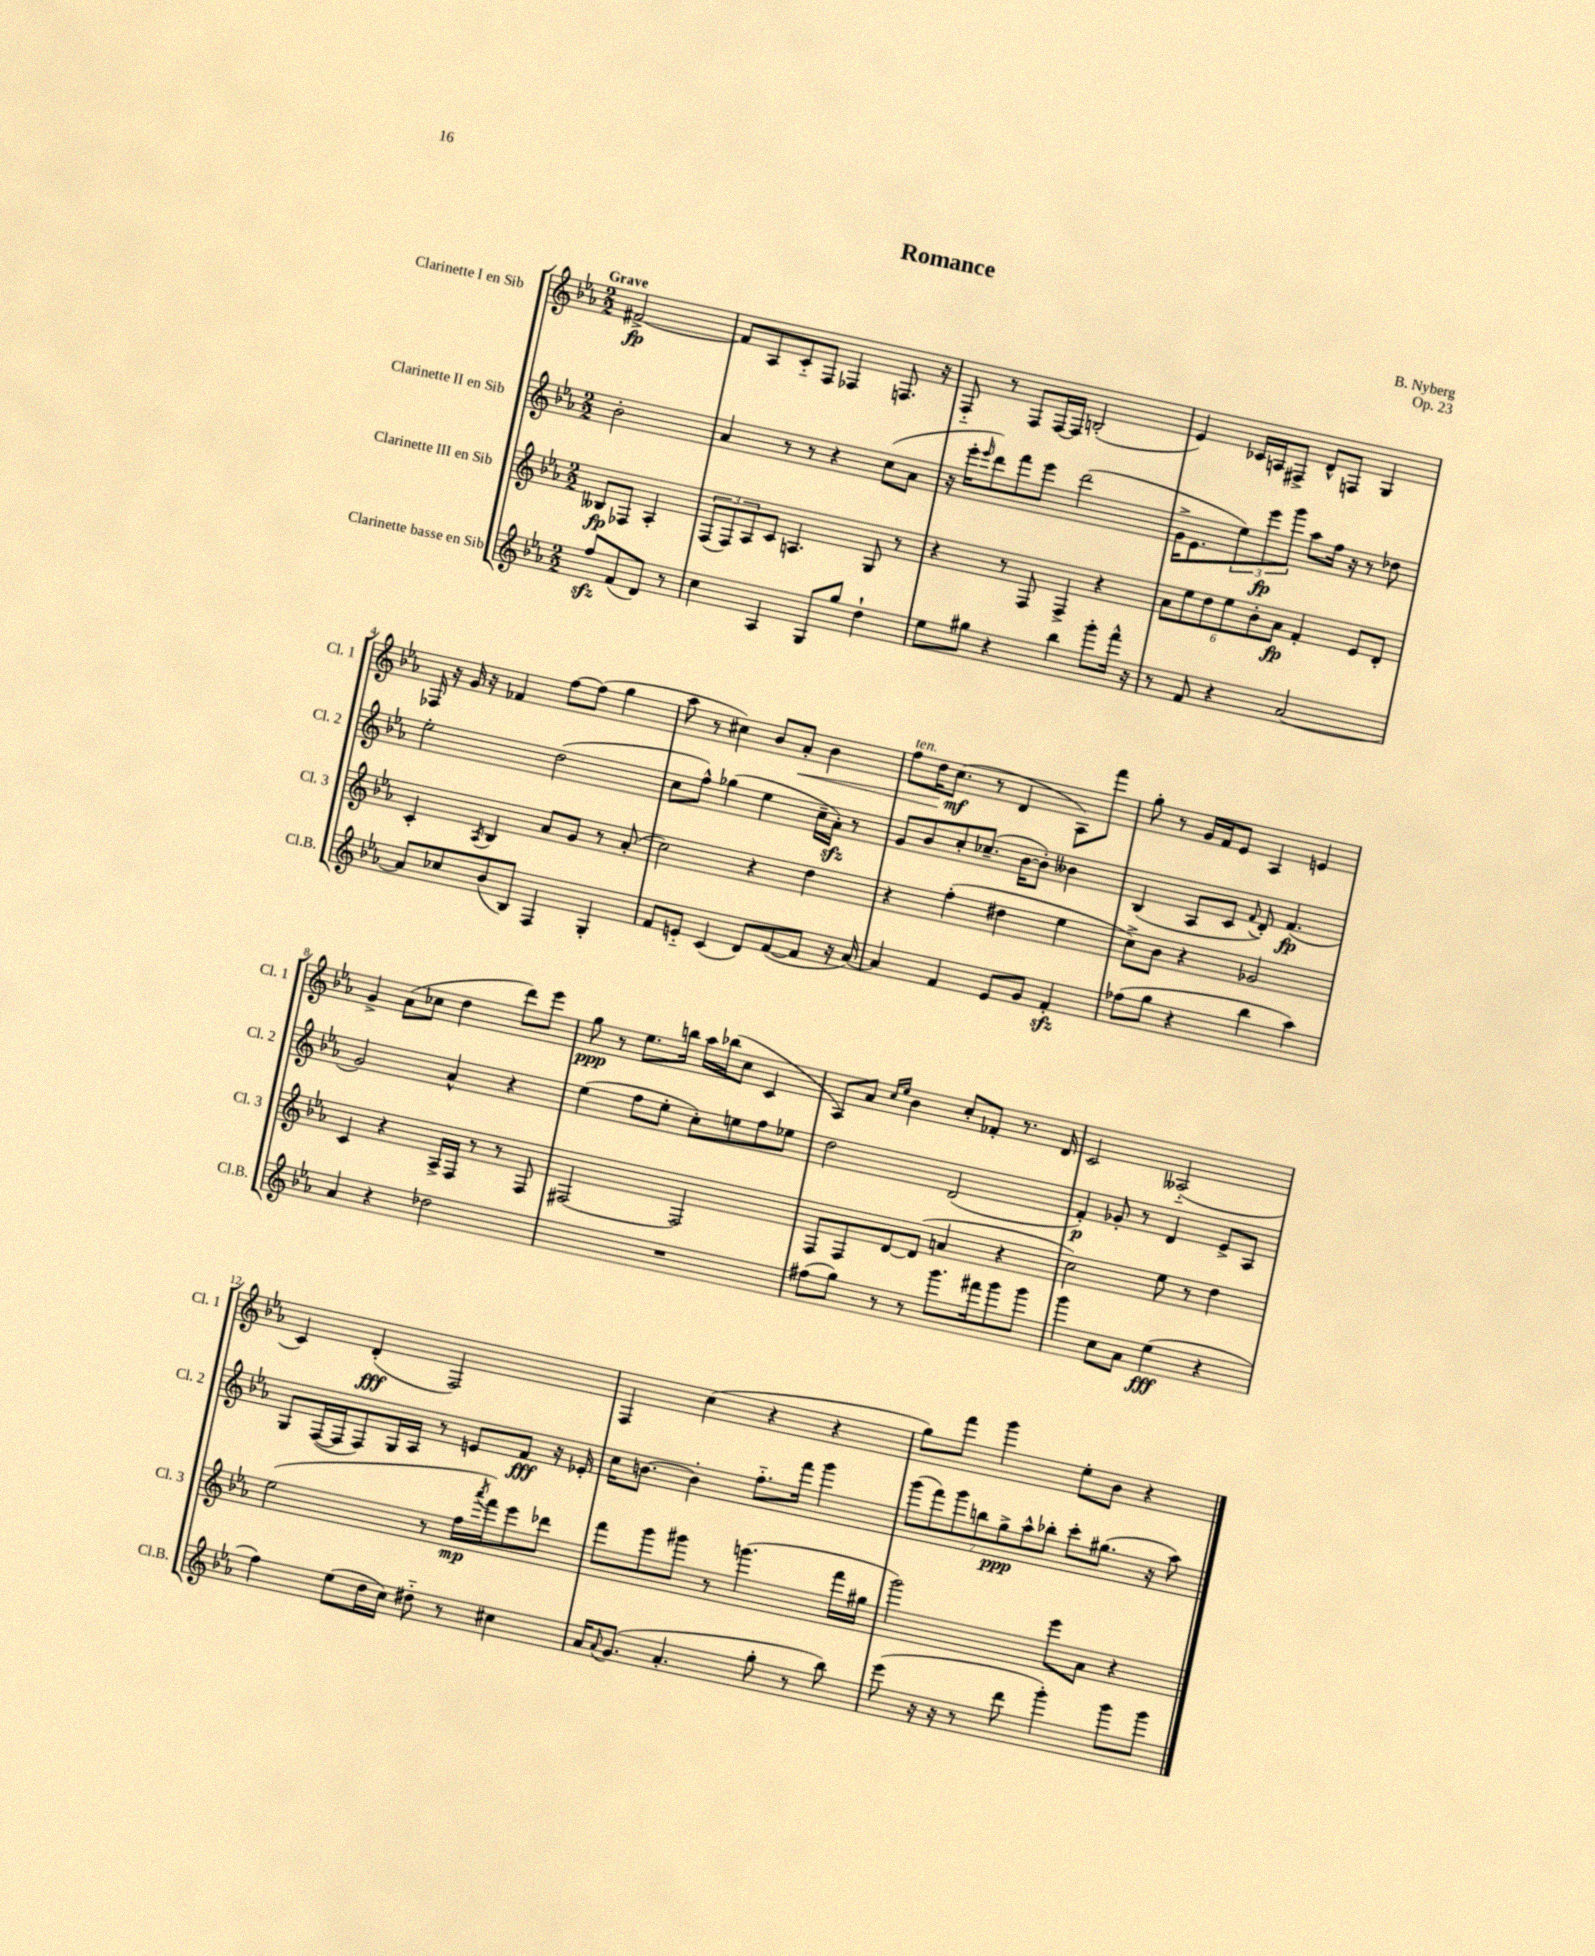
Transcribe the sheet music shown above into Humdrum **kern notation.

**kern	**dynam	**kern	**dynam	**kern	**dynam	**kern	**dynam
*part4	*part4	*part3	*part3	*part2	*part2	*part1	*part1
*staff4	*staff4	*staff3	*staff3	*staff2	*staff2	*staff1	*staff1
*I"Clarinette basse en Sib	*	*I"Clarinette III en Sib	*	*I"Clarinette II en Sib	*	*I"Clarinette I en Sib	*
*I'Cl.B.	*	*I'Cl. 3	*	*I'Cl. 2	*	*I'Cl. 1	*
*clefG2	*	*clefG2	*	*clefG2	*	*clefG2	*
*k[b-e-a-]	*	*k[b-e-a-]	*	*k[b-e-a-]	*	*k[b-e-a-]	*
*M2/2	*	*M2/2	*	*M2/2	*	*M2/2	*
=	=	=	=	=	=	=	=
!	!	!	!	!	!	!LO:TX:a:B:t=Grave	!
8ffzz/L	.	8B--X/L	fp	2b-'\	.	[2f#X^/	fp
(8f/	.	8F-X/J	.	.	.	.	.
8d/J)	.	4A-'/	.	.	.	.	.
8r	.	.	.	.	.	.	.
=1	=1	=1	=1	=1	=1	=1	=1
4cc\	.	(12F/L	.	4a-/	.	8f#/L]	.
.	.	12F/)	.	.	.	.	.
.	.	.	.	.	.	8A-/	.
.	.	12A-/	.	.	.	.	.
4A-/	.	8c/J	.	8r	.	8c/	.
.	.	4.An/	.	8r	.	8F/J	.
8G/L	.	.	.	4r	.	4F-X/	.
8gg/J	.	.	.	.	.	.	.
4dd`\	.	8G/	.	(8cc\L	.	8.Fn/	.
.	.	8r	.	8a-\J	.	.	.
.	.	.	.	.	.	16r	.
=2	=2	=2	=2	=2	=2	=2	=2
8ee-\L	.	4r	.	16r	.	8F/	.
.	.	.	.	16eee-'\KL	.	.	.
.	.	.	.	16qqeee-/	.	.	.
8gg#X\J	.	.	.	8ddd\)	.	8r	.
4r	.	8r	.	8fff\	.	8F/L	.
.	.	8F/	.	8eee-\J	.	[16F/L	.
.	.	.	.	.	.	16F/JJ]	.
4bb-\	.	4F^/	.	(2ddd\	.	(2Bn'/	.
8ggg'\L	.	4r	.	.	.	.	.
16fff^^\Jk	.	.	.	.	.	.	.
16r	.	.	.	.	.	.	.
=3	=3	=3	=3	=3	=3	=3	=3
8r	.	12a-\L	.	16g^\KL	.	4e-/)	.
.	.	.	.	8.e-\	.	.	.
.	.	12ee-\	.	.	.	.	.
8f/	.	.	.	.	.	.	.
.	.	12dd\	.	.	.	.	.
4r	.	12ee-\	.	12ee-\)	.	16c-X/LL	.
.	.	.	.	.	.	16An/J	.
.	.	12b-'\	.	12eee-\	fp	.	.
.	.	.	.	.	.	8F#X^/J	.
.	.	12a-\J	fp	12ggg\J	.	.	.
[2a-/	.	4f'/	.	8aa-\L	.	8d^^/L	.
.	.	.	.	16ff\Jk	.	8Fn/J	.
.	.	.	.	16r	.	.	.
.	.	8e-/L	.	8r	.	4G/	.
.	.	8d'/J	.	8dd-X\	.	.	.
!!LO:LB:g=z
=4	=4	=4	=4	=4	=4	=4	=4
8a-/L]	.	4c'/	.	2ee-'\	.	16F-X/	.
.	.	.	.	.	.	16r	.
8cc-X/	.	.	.	.	.	16g/	.
.	.	.	.	.	.	16r	.
.	.	8qA-/	.	.	.	.	.
(8b-/	.	4B-/	.	.	.	4f-X/	.
8B-/J)	.	.	.	.	.	.	.
4F/	.	8a-/L	.	(2dd\	.	[8ff\L	.
.	.	8g/J	.	.	.	(8ff\J]	.
4G'/	.	8r	.	.	.	4gg\	.
.	.	(8a-'/	.	.	.	.	.
=5	=5	=5	=5	=5	=5	=5	=5
8f/L	.	2cc\)	.	8cc\L	.	8aa-\	.
8en/J	.	.	.	8ff^^\J)	.	8r	.
(4c/	.	.	.	(4gg-X\	.	4cc#X\)	.
8d/L)	.	4r	.	4ee-\	.	8b-/L	.
!	!	!	!	!	!	!	!LO:HP:b
([8f/	.	.	.	.	.	8a-'/J	<
8f/J]	.	4dd\	.	16cc~\LL	.	4b-\	.
.	.	.	.	16a-zz'\JJ)	.	.	.
16r	.	.	.	8r	.	.	.
[16a-/)	.	.	.	.	.	.	.
=6	=6	=6	=6	=6	=6	=6	=6
!	!	!	!	!	!	!LO:TX:a:i:t=ten.	!
4a-/]	.	4r	.	8g/L	.	8ff\L	.
.	.	.	.	8b-/	.	16dd\K	.
.	.	.	.	.	.	(8.cc\J	mf
4f/	.	(4ff'\	.	8cc'/	.	.	.
.	.	.	.	(8.cc-X~/J	.	8r	[
8e-/L	.	4dd#X\	.	.	.	4d/	.
.	.	.	.	[16b-\KL	.	.	.
8g/J	.	.	.	8b-'\J])	.	.	.
4fzz'/	.	4ee-\	.	4b--X\	.	8A-\L)	.
.	.	.	.	.	.	8fff\J	.
=7	=7	=7	=7	=7	=7	=7	=7
(8ff-X\L	.	8cc^\L)	.	(4B-/	.	8gg'\	.
8gg\J	.	8b-\J	.	.	.	8r	.
4r	.	4r	.	8A-/L	.	16g/LL	.
.	.	.	.	.	.	16f/J	.
.	.	.	.	8c/J	.	8e-/J	.
.	.	.	.	8qqf/	.	.	.
4bb-\	.	2g-X/	.	8d'/)	.	4A-/	.
.	.	.	.	(4.f/	fp	.	.
4aa-\)	.	.	.	.	.	4en/	.
!!LO:LB:g=z
=8	=8	=8	=8	=8	=8	=8	=8
4a-/	.	4c/	.	2g/)	.	4g^/	.
4r	.	4r	.	.	.	(8a-\L	.
.	.	.	.	.	.	8cc-X\J	.
2dd-X\	.	16A-^/LL	.	4a-^^/	.	4dd\	.
.	.	16F/JJ	.	.	.	.	.
.	.	8r	.	.	.	.	.
.	.	8r	.	4r	.	8ddd\L)	.
.	.	8F/	.	.	.	8eee-\J	.
=9	=9	=9	=9	=9	=9	=9	=9
1r	.	[2F#X/	.	(4ee-\	.	8gg\	ppp
.	.	.	.	.	.	8r	.
.	.	.	.	8ff\L	.	8.ee-\L	.
.	.	.	.	8ee-'\J	.	.	.
.	.	.	.	.	.	16bbn\Jk	.
.	.	2F#/]	.	8cc'\L)	.	16aa-\LL	.
.	.	.	.	.	.	(16bb-X\J	.
.	.	.	.	8een\	.	8cc\J	.
.	.	.	.	8ff\	.	4c/	.
.	.	.	.	8ee-X\J	.	.	.
=10	=10	=10	=10	=10	=10	=10	=10
(8ff#X\L	.	8F/L	.	2dd\	.	8A-/L)	.
8gg\J)	.	8F/	.	.	.	8a-/J	.
.	.	.	.	.	.	16qqcc/LL	.
.	.	.	.	.	.	16qqee-/JJ	.
8r	.	[8d/	.	.	.	4b-\	.
8r	.	(8d/J]	.	.	.	.	.
8.ggg\L	.	4an/	.	(2d/	.	8cc'/L	.
.	.	.	.	.	.	8f-X'/J	.
16fff#X\k	.	.	.	.	.	.	.
8ggg\	.	4r	.	.	.	8.r	.
8ggg\J	.	.	.	.	.	.	.
.	.	.	.	.	.	16d/	.
=11	=11	=11	=11	=11	=11	=11	=11
4ggg\	.	2cc\)	.	4f'/)	p	2c/	.
8cc\L	.	.	.	8g-X'/	.	.	.
8a-\J	.	.	.	8r	.	.	.
(4ee-\	fff	8ee-\	.	4d/	.	(2A--X/	.
.	.	8r	.	.	.	.	.
4r	.	4dd\	.	8e-^/L	.	.	.
.	.	.	.	8A-/J	.	.	.
!!LO:LB:g=z
=12	=12	=12	=12	=12	=12	=12	=12
4ff\)	.	(2ee-\	.	8G/L	.	4c/)	.
.	.	.	.	([16F/L	.	.	.
.	.	.	.	16F/J]	.	.	.
(8ee-\L	.	.	.	8F/)	.	(4d'/	fff
16dd\L	.	.	.	16G/L	.	.	.
16cc\JJ)	.	.	.	16A-/JJ	.	.	.
8dd#X\	.	8r	.	8r	.	2F/)	.
8r	.	16ff\LL	mp	8en/L	.	.	.
.	.	8qaaa-/	.	.	.	.	.
.	.	16fff\J)	.	.	.	.	.
4cc#X\	.	8eee-\	.	8f/J	fff	.	.
.	.	8ddd-X\J	.	16r	.	.	.
.	.	.	.	16e-X'/	.	.	.
=13	=13	=13	=13	=13	=13	=13	=13
16a-/KL	.	8fff\L	.	16cc\KL	.	4F/	.
8qqa-/	.	.	.	.	.	.	.
(8.g/J	.	.	.	[8.bn\J	.	.	.
.	.	8ggg\	.	.	.	.	.
4.a-'/	.	8ggg#X\J	.	4b'\]	.	(4cc\	.
.	.	8r	.	.	.	.	.
.	.	(4.gggn\	.	8.ff\L	.	4r	.
8gg'\	.	.	.	.	.	.	.
.	.	.	.	16fff\Jk	.	.	.
8r	.	.	.	4ggg\	.	4r	.
8bb-\)	.	16fff\LL	.	.	.	.	.
.	.	16gg#X\JJ	.	.	.	.	.
=14	=14	=14	=14	=14	=14	=14	=14
(8eee-\	.	2ggg\)	.	(14ggg\L	.	8gg\L)	.
.	.	.	.	14fff\)	.	.	.
16r	.	.	.	.	.	8fff\J	.
.	.	.	.	14ggg\	.	.	.
16r	.	.	.	.	.	.	.
.	.	.	.	14bbn\	.	.	.
8r	.	.	.	.	.	4ggg\	.
.	.	.	.	14gg^\	ppp	.	.
.	.	.	.	14aa-^^\	.	.	.
8ddd\	.	.	.	.	.	.	.
.	.	.	.	14bb-X'\J	.	.	.
4ggg'\)	.	8eee-\L	.	8ccc'\L	.	8ee-'\L	.
.	.	8a-\J	.	(8.gg#X\J	.	8b-\J	.
8ggg\L	.	4r	.	.	.	4r	.
.	.	.	.	16r	.	.	.
8ggg\J	.	.	.	8aa-\)	.	.	.
==	==	==	==	==	==	==	==
*-	*-	*-	*-	*-	*-	*-	*-
